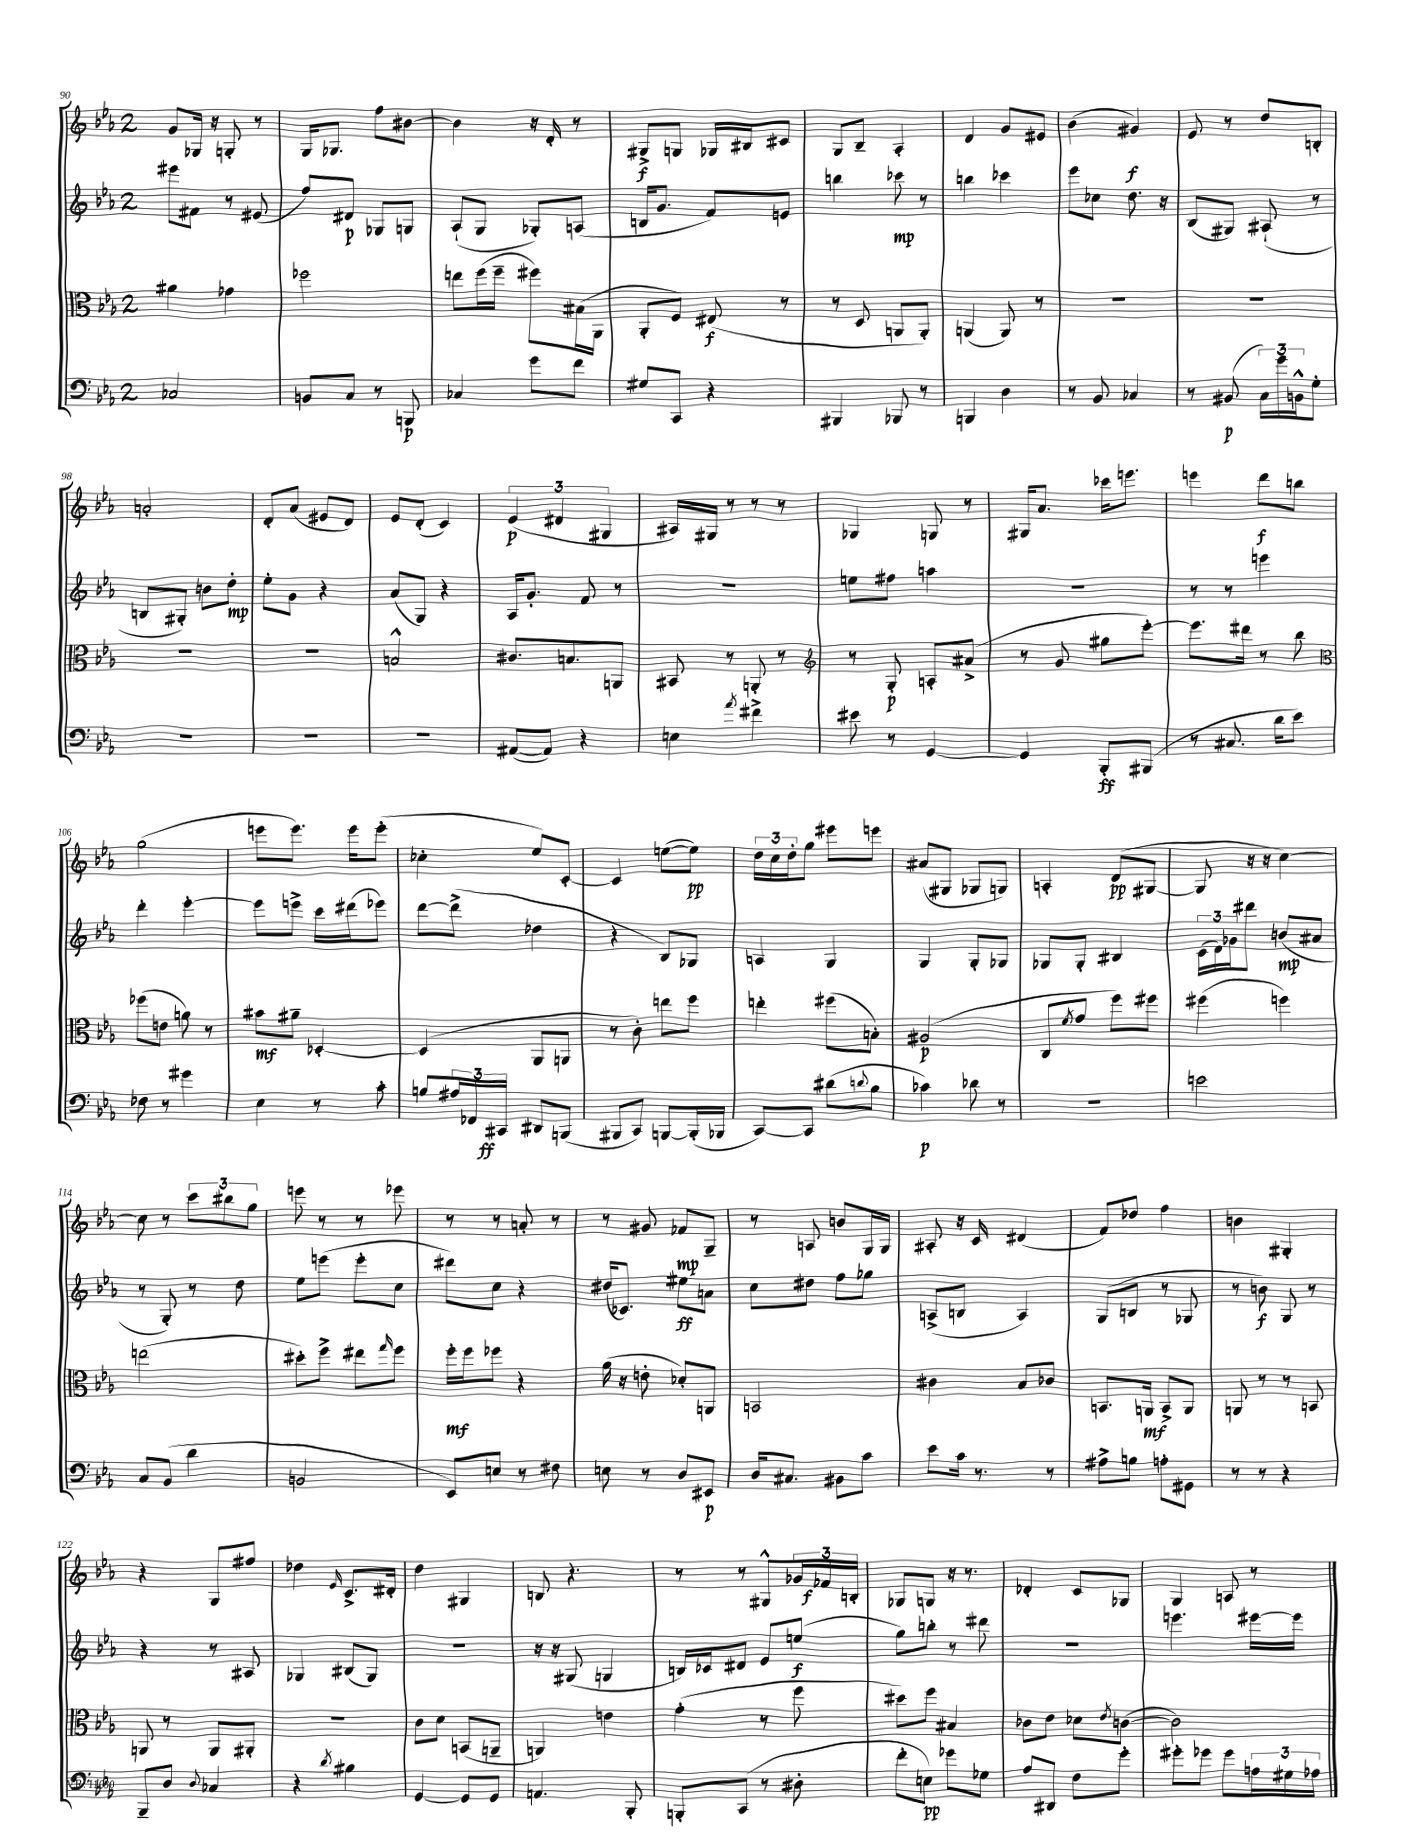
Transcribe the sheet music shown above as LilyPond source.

<<
\new StaffGroup <<
\new Staff = "s0" {
    \clef treble \key ees \major \once \override Staff.TimeSignature.style = #'single-digit \time 2/4
    g'8 ges16 r16 g8-. r8 |
    g16 ges8. f''8 bis'8~ |
    bis'4 r16 d'16-. r8 |
    gis8->\f g8 ges16 bis16 cis'8 |
    g8 bes8-- aes4-. |
    d'4 g'8 eis'8 |
    bes'4( gis'4\f) |
    ees'8 r8 d''8 b8-. |
    a'2-. |
    d'8-. aes'8( eis'8 d'8) |
    ees'8 d'8-.( c'4) |
    \tuplet 3/2 { ees'4\p( dis'4 gis4 } |
    ais16) gis16 r8 r8 r8 |
    ges4 g8 r8 |
    gis16 aes'8. ces'''16 e'''8. |
    e'''4 d'''8\f b''8 |
    g''2( |
    e'''8 e'''8.) e'''16 e'''8-.( |
    ces''4-. ees''8) c'8~-. |
    c'4 e''8~( e''8\pp) |
    \tuplet 3/2 { d''16 c''16 d''16-. } g''8 eis'''8 e'''8 |
    ais'8( gis8 ges8 g8) |
    a4-. d'8\pp( gis8~ |
    gis8 r16 r16 c''4~) |
    c''8 r8 \tuplet 3/2 { c'''8 bis''8 g''8 } |
    e'''8 r8 r8 ees'''8 |
    r8 r8 a'8-. r8 |
    r8 gis'8 fes'8\mp g8-- |
    r8 a8 b'8 g16 g16 |
    ais8-. r16 c'16 dis'4( |
    f'8) des''8 f''4 |
    b'4 gis4-. |
    r4 g8 fis''8 |
    des''4 \grace { ees'16 } c'8.-> dis'16-. |
    d''4 gis4 |
    b8 r4. |
    r8 r8 gis8-^ \tuplet 3/2 { ges'16 fes'16\f b16-. } |
    ges8 g8 r16 r8. |
    des'4-. c'8 ges8 |
    g4 a8 r8 \bar "|." |
}
\new Staff = "s1" {
    \clef treble \key ees \major \once \override Staff.TimeSignature.style = #'single-digit \time 2/4
    eis'''8 fis'8 r8 eis'8( |
    f''8) dis'8\p ges8 g8 |
    aes8-!( g8 ges8-.) a8( |
    b16 g'8. f'8) e'8 |
    b''4 ces'''8\mp r8 |
    b''4 ces'''4 |
    ees'''8 ces''8 d''8. r16 |
    bes8( gis8) ais8-!( r8 |
    b8 gis8-.) b'8 d''8-.\mp |
    ees''8-. g'8 r4 |
    aes'8( g8) r4 |
    aes16 g'8.-. f'8 r8 |
    r2 |
    e''8 fis''8 a''4 |
    R2 |
    r8 r8 e'''4 |
    d'''4-. ees'''4~-. |
    ees'''8 e'''8-> c'''16 dis'''16( ees'''8) |
    d'''8~ d'''8->( des''4 |
    r4 bes8) ges8 |
    a4 g4 |
    g4 g8-. ges8 |
    ges8 ges8-. bis4 |
    \tuplet 3/2 { c'16( d'16) ges'16 } dis'''8 b'8\mp( ais'8 |
    r8 g8-.) r8 d''8 |
    ees''8 e'''8( e'''8-. c''8 |
    dis'''8) c''8 r4 |
    dis''16( ces'8.) eis''8\ff a'8 |
    c''8 dis''8 f''8 ges''8 |
    a8->( b8 a4) |
    g8( b8 r8 ges8 |
    r8 b'8\f) g8 r8 |
    r4 r8 ais8 |
    ges4 bis8( ges8) |
    r2 |
    r16 r16 gis8( g4 |
    b16) ces'16 dis'8 ees'8 e''8\f( |
    g''8) b''8-. r8 dis'''8 |
    R2 |
    e'''4. eis'''16~ eis'''16 \bar "|." |
}
\new Staff = "s2" {
    \clef alto \key ees \major \once \override Staff.TimeSignature.style = #'single-digit \time 2/4
    ais'4 ges'4 |
    fes''2 |
    e''8 f''16( f''16-- fis''8) bis16( aes,16 |
    aes,8-. f8) eis8\f( r8 |
    r8 d8 a,8 a,8-.) |
    a,4( a,8) r8 |
    R2 |
    R2 |
    R2 |
    R2 |
    b2-^ |
    cis'8. b8. a,8 |
    bis,8 r8 a,8-. r8 |
    \clef treble r8 g8-.\p a8-. ais'8->( |
    r8 g'8 gis''8 ees'''8~-.) |
    ees'''8. dis'''16 r8 bes''8 |
    \clef alto fes''8( e'8 a'8) r8 |
    bis'8\mf ais'8-- des4~-. |
    des4( aes,8 a,8 |
    r8 c'8-.) e''8 f''8 |
    e''4-. fis''8( b8-.) |
    ais2\p( |
    c8 \acciaccatura { f'8 } g'8 f''8) fis''8 |
    fis''4( f''4) |
    e''2( |
    dis''8-.) f''8-> eis''8 \grace { g''16 } f''8 |
    f''16-.\mf f''16 fes''8 r4 |
    aes'16( r16 e'8-. des'8-.) a,8 |
    b,2 |
    cis'4 bes8 ces'8 |
    b,8. a,16\mf b,8-> a,8 |
    a,8 r8 r8 b,8 |
    a,8 r8 a,8 ais,8-. |
    R2 |
    c'8 d'8 b,8( a,8-- |
    a,4) e'4 |
    g'4-.( r8 f''8 |
    dis''8) f''8 bis4 |
    ces'8 ees'8 des'8 \acciaccatura { ees'8 } c'8~( |
    c'2) \bar "|." |
}
\new Staff = "s3" {
    \clef bass \key ees \major \once \override Staff.TimeSignature.style = #'single-digit \time 2/4
    ces2 |
    b,8 c8 r8 b,,8\p |
    ces4 g'8 f'8 |
    gis8 c,8 r4 |
    bis,,4 bes,,8 r8 |
    b,,4 d4 |
    r8 bes,8 ces4 |
    r8 bis,8\p( \tuplet 3/2 { c16) g'16 b,16-^ } g8-. |
    R2 |
    R2 |
    R2 |
    ais,8~( ais,8) r4 |
    e4 \acciaccatura { aes'8 } fis'4-> |
    eis'8 r8 g,4~ |
    g,4 bes,,8-.\ff bis,,8( |
    r8 cis8. d'16 ees'8) |
    fes8 r8 gis'4 |
    ees4 r8 c'8-. |
    b8 \tuplet 3/2 { ais16 fes,16 cis,16\ff } dis,8 b,,8( |
    bis,,8 c,8) b,,8~ b,,16-.( bes,,16 |
    c,8~) c,8 dis'8( \appoggiatura { d'8 } bes8 |
    ces'4\p) des'8 r8 |
    R2 |
    e'2 |
    c8 bes,8( d'4 |
    b,2 |
    ees,8) e8 r8 fis8 |
    e8 r8 d8 eis,8\p |
    d16 cis8. bis,8 c'8 |
    ees'8 c'16 r8. r8 |
    ais8-> b8 a8-. gis,8 |
    r8 r8 r4 |
    bes,,8-- d8 \appoggiatura { d8 } ces4 |
    r4 \acciaccatura { d'8 } bis4 |
    g,4~ g,8 g,8 |
    a,4. bes,,8-. |
    b,,8-. c,8( r8 dis8-. |
    f'8-. e8\pp) ges'8 ges8 |
    aes8 dis,8 f8 g'8-. |
    gis'8-. ges'8 ges'8 \tuplet 3/2 { a16 gis16 aes16 } \bar "|." |
}
>>
>>
\layout { \context { \Score currentBarNumber = #90 } }
